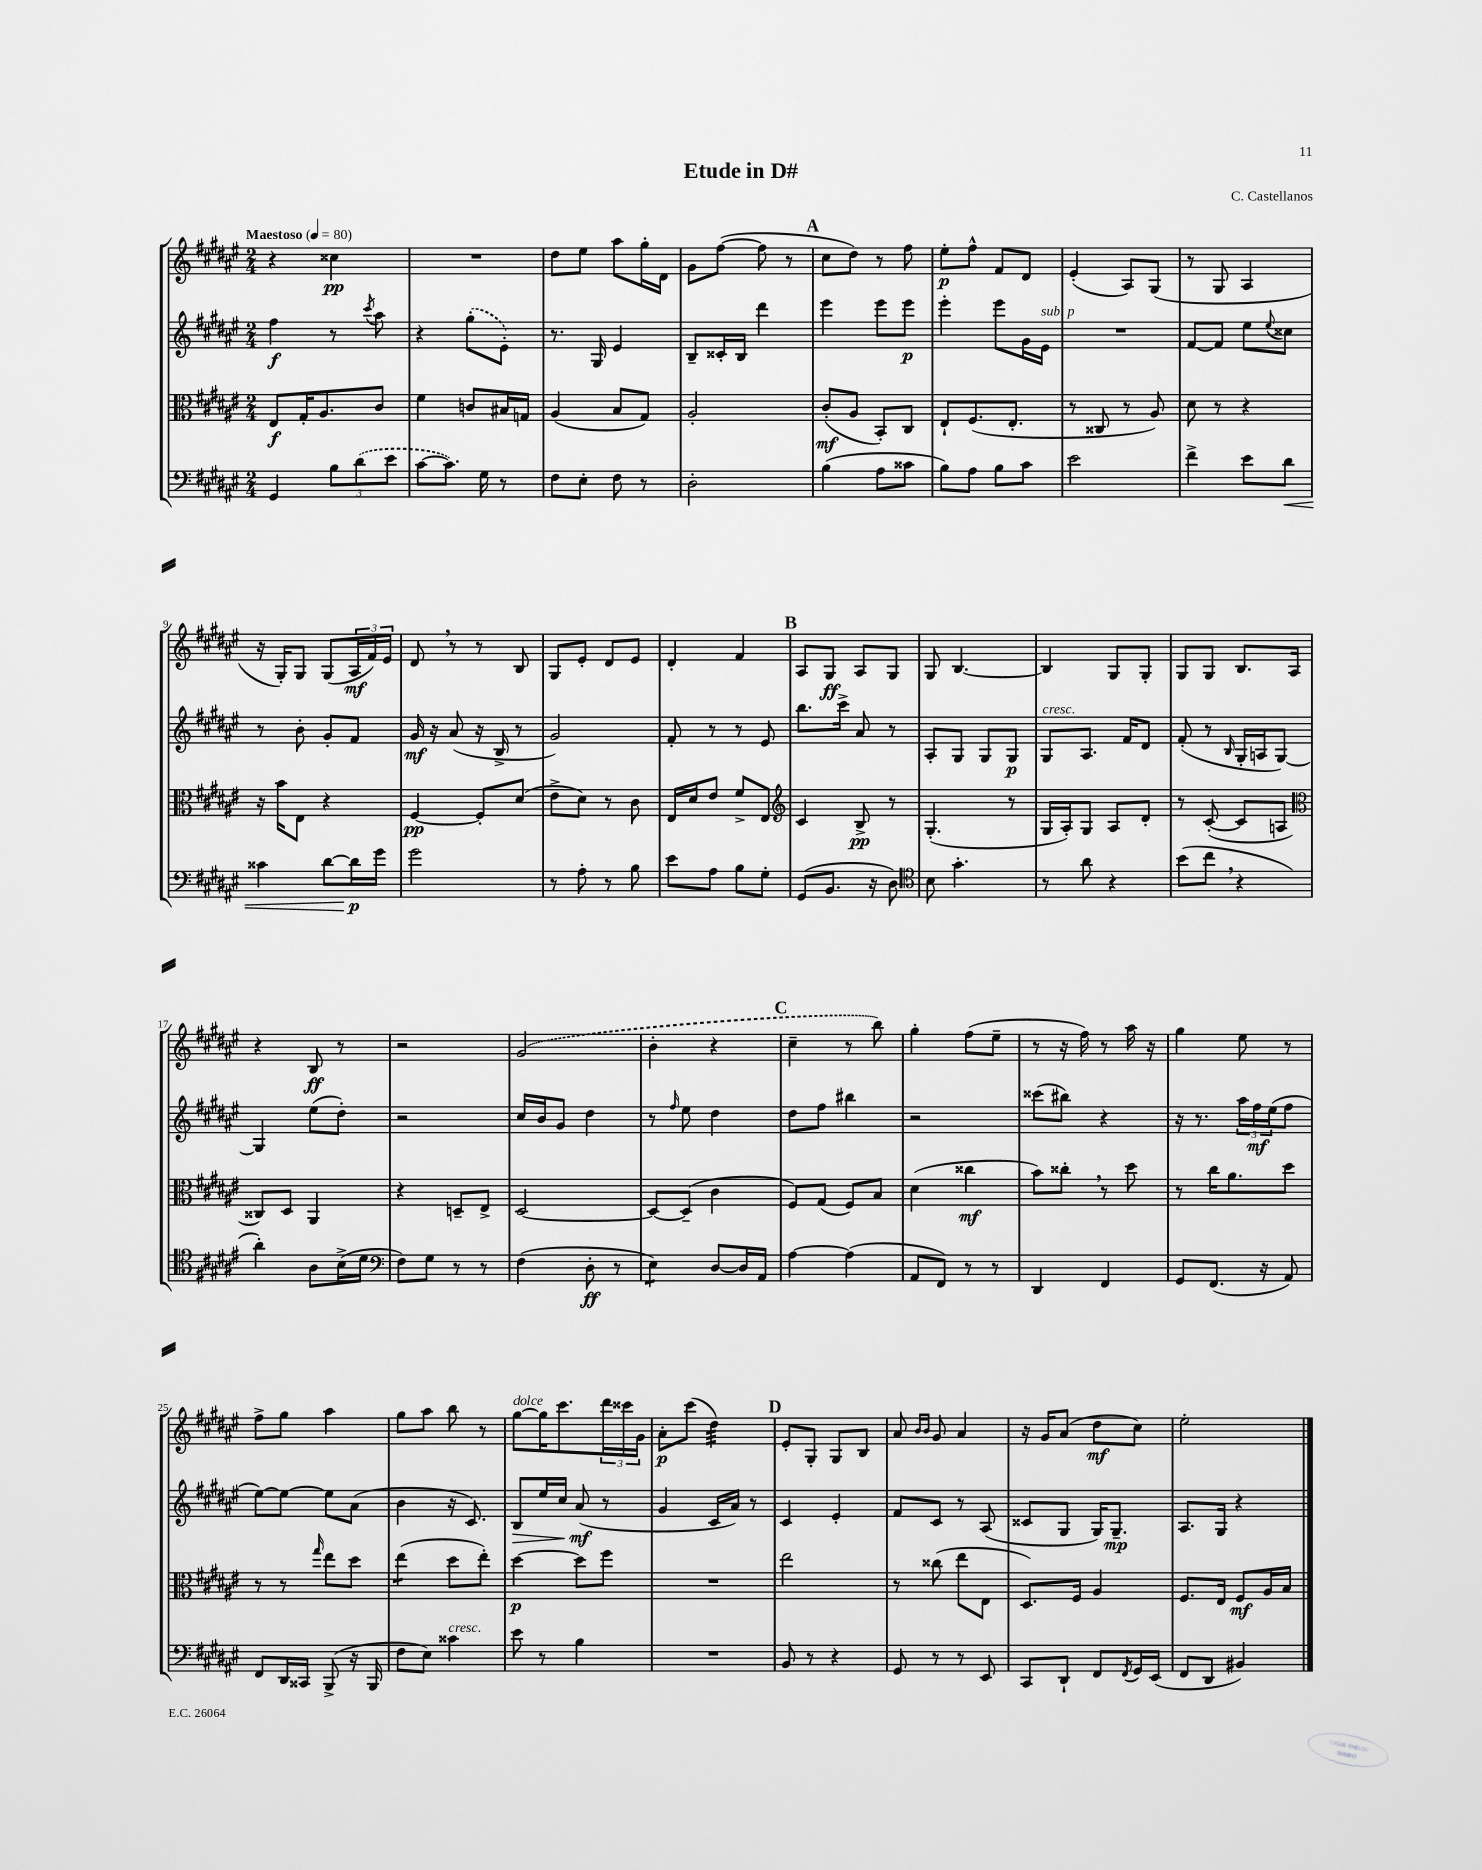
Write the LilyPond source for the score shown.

\header { title = "Etude in D#" composer = "C. Castellanos" }
<<
\new StaffGroup <<
\new Staff = "s0" {
    \clef treble \key fis \major \numericTimeSignature \time 2/4 \tempo "Maestoso" 4 = 80
    r4 cisis''4\pp |
    R2 |
    dis''8 eis''8 ais''8 gis''16-. dis'16 |
    gis'8 fis''8~( fis''8 r8 |
    \mark \markup { \bold "A" } cis''8 dis''8) r8 fis''8 |
    eis''8-.\p fis''8-^ fis'8 dis'8 |
    eis'4-.( ais8) gis8( |
    r8 gis8 ais4 |
    r16 gis16-.) gis8 gis8( \tuplet 3/2 { ais16\mf fis'16) eis'16 } |
    dis'8 \breathe r8 r8 b8 |
    gis8 eis'8-. dis'8 eis'8 |
    dis'4-. fis'4 |
    \mark \markup { \bold "B" } ais8 gis8\ff ais8 gis8 |
    gis8 b4.~ |
    b4 gis8 gis8-. |
    gis8 gis8 b8. ais16 |
    r4 b8\ff r8 |
    r2 |
    \once \slurDashed gis'2( |
    b'4-. r4 |
    \mark \markup { \bold "C" } cis''4-- r8 b''8) |
    gis''4-. fis''8( eis''8-- |
    r8 r16 fis''16) r8 ais''16 r16 |
    gis''4 eis''8 r8 |
    fis''8-> gis''8 ais''4 |
    gis''8 ais''8 b''8 r8 |
    gis''8~^\markup { \italic "dolce" } gis''16 cis'''8. \tuplet 3/2 { dis'''16 cisis'''16 gis'16 } |
    ais'8-.\p cis'''8( dis''4:32) |
    \mark \markup { \bold "D" } eis'8-. gis8-. gis8 b8 |
    ais'8 \grace { b'16 b'16 } gis'8 ais'4 |
    r16 gis'16 ais'8( dis''8\mf cis''8) |
    eis''2-. \bar "|." |
}
\new Staff = "s1" {
    \clef treble \key fis \major \numericTimeSignature \time 2/4
    fis''4\f r8 \acciaccatura { cis'''8 } ais''8 |
    r4 \once \slurDashed gis''8-.( eis'8-.) |
    r8. gis16 eis'4 |
    b8-- cisis'16-. b16 dis'''4 |
    \mark \markup { \bold "A" } eis'''4 eis'''8 eis'''8\p |
    eis'''4-. eis'''8 gis'16 eis'16^\markup { \italic "sub. p" } |
    R2 |
    fis'8~ fis'8 eis''8 \appoggiatura { eis''8 } cisis''8 |
    r8 b'8-. gis'8-. fis'8 |
    gis'16\mf r16 ais'8( r16 b16-> r8 |
    gis'2) |
    fis'8-. r8 r8 eis'8 |
    \mark \markup { \bold "B" } b''8. cis'''16-> ais'8 r8 |
    ais8-. gis8 gis8 gis8\p |
    gis8^\markup { \italic "cresc." } ais8. fis'16 dis'8 |
    fis'8-.( r8 \grace { b16 } gis16-. a16 gis8~) |
    gis4 eis''8( dis''8-.) |
    r2 |
    cis''16 b'16 gis'8 dis''4 |
    r8 \grace { fis''16 } eis''8 dis''4 |
    \mark \markup { \bold "C" } dis''8 fis''8 bis''4 |
    r2 |
    cisis'''8( bis''8) r4 |
    r16 r8. \tuplet 3/2 { ais''16 fis''16\mf eis''16( } fis''8 |
    eis''8~) eis''8~ eis''8 ais'8( |
    b'4 r16 cis'8.) |
    b8\> eis''16 cis''16 ais'8\mf\!( r8 |
    gis'4 cis'16 ais'16) r8 |
    \mark \markup { \bold "D" } cis'4 eis'4-. |
    fis'8 cis'8 r8 ais8( |
    cisis'8 gis8 gis16) gis8.--\mp |
    ais8. gis16 r4 \bar "|." |
}
\new Staff = "s2" {
    \clef alto \key fis \major \numericTimeSignature \time 2/4
    eis8\f gis16-. ais8. cis'8 |
    fis'4 c'8 bis16 g16 |
    ais4( b8 gis8) |
    ais2-. |
    \mark \markup { \bold "A" } cis'8-.\mf( ais8 b,8-.) cis8 |
    eis8-! fis8.( eis8.-. |
    r8 cisis8 r8 ais8) |
    dis'8 r8 r4 |
    r16 b'16 eis8 r4 |
    fis4~\pp fis8-. dis'8( |
    eis'8-> dis'8) r8 cis'8 |
    eis16 dis'16 eis'8 fis'8-> eis8 |
    \mark \markup { \bold "B" } \clef treble cis'4 b8->\pp r8 |
    gis4.-.( r8 |
    gis16 ais16-.) gis8 ais8 dis'8-. |
    r8 cis'8~-.( cis'8 a8 |
    \clef alto cisis8) dis8 ais,4 |
    r4 d8-- eis8-> |
    dis2~ |
    dis8~ dis8--( cis'4 |
    \mark \markup { \bold "C" } fis8) gis8( fis8) b8 |
    dis'4( cisis''4\mf |
    b'8) cisis''8-. \breathe r8 dis''8 |
    r8 cis''16 ais'8. dis''8 |
    r8 r8 \grace { gis''16 } eis''8 dis''8 |
    eis''4:8( dis''8 eis''8-.) |
    dis''4~\p dis''8 fis''8 |
    R2 |
    \mark \markup { \bold "D" } eis''2 |
    r8 cisis''8( eis''8 eis8 |
    dis8.) fis16 ais4 |
    fis8. eis16 fis8\mf ais16 b16 \bar "|." |
}
\new Staff = "s3" {
    \clef bass \key fis \major \numericTimeSignature \time 2/4
    gis,4 \tuplet 3/2 { b8 \once \slurDashed dis'8( eis'8 } |
    cis'8~ cis'8.) gis16 r8 |
    fis8 eis8-. fis8 r8 |
    dis2-. |
    \mark \markup { \bold "A" } b4( ais8 cisis'8 |
    b8) ais8 b8 cis'8 |
    eis'2 |
    fis'4-> eis'8 dis'8\< |
    cisis'4 dis'8~ dis'16\p\! gis'16 |
    gis'2 |
    r8 ais8-. r8 b8 |
    eis'8 ais8 b8 gis8-. |
    \mark \markup { \bold "B" } gis,8( b,8. r16 dis8) |
    \clef tenor b8 gis'4.-. |
    r8 ais'8 r4 |
    b'8( cis''8 \breathe r4 |
    ais'4-.) ais8 b16->( dis'16 |
    \clef bass fis8) gis8 r8 r8 |
    fis4( dis8-.\ff r8 |
    eis4:8) dis8~ dis16 ais,16 |
    \mark \markup { \bold "C" } ais4~ ais4( |
    ais,8 fis,8) r8 r8 |
    dis,4 fis,4 |
    gis,8 fis,8.( r16 ais,8) |
    fis,8 dis,16 cisis,16 b,,8->( r16 b,,16 |
    fis8 eis8) cisis'4^\markup { \italic "cresc." } |
    eis'8 r8 b4 |
    R2 |
    \mark \markup { \bold "D" } b,8 r8 r4 |
    gis,8 r8 r8 eis,8 |
    cis,8 dis,8-! fis,8 \acciaccatura { fis,8 } gis,16 eis,16( |
    fis,8 dis,8 bis,4) \bar "|." |
}
>>
>>
